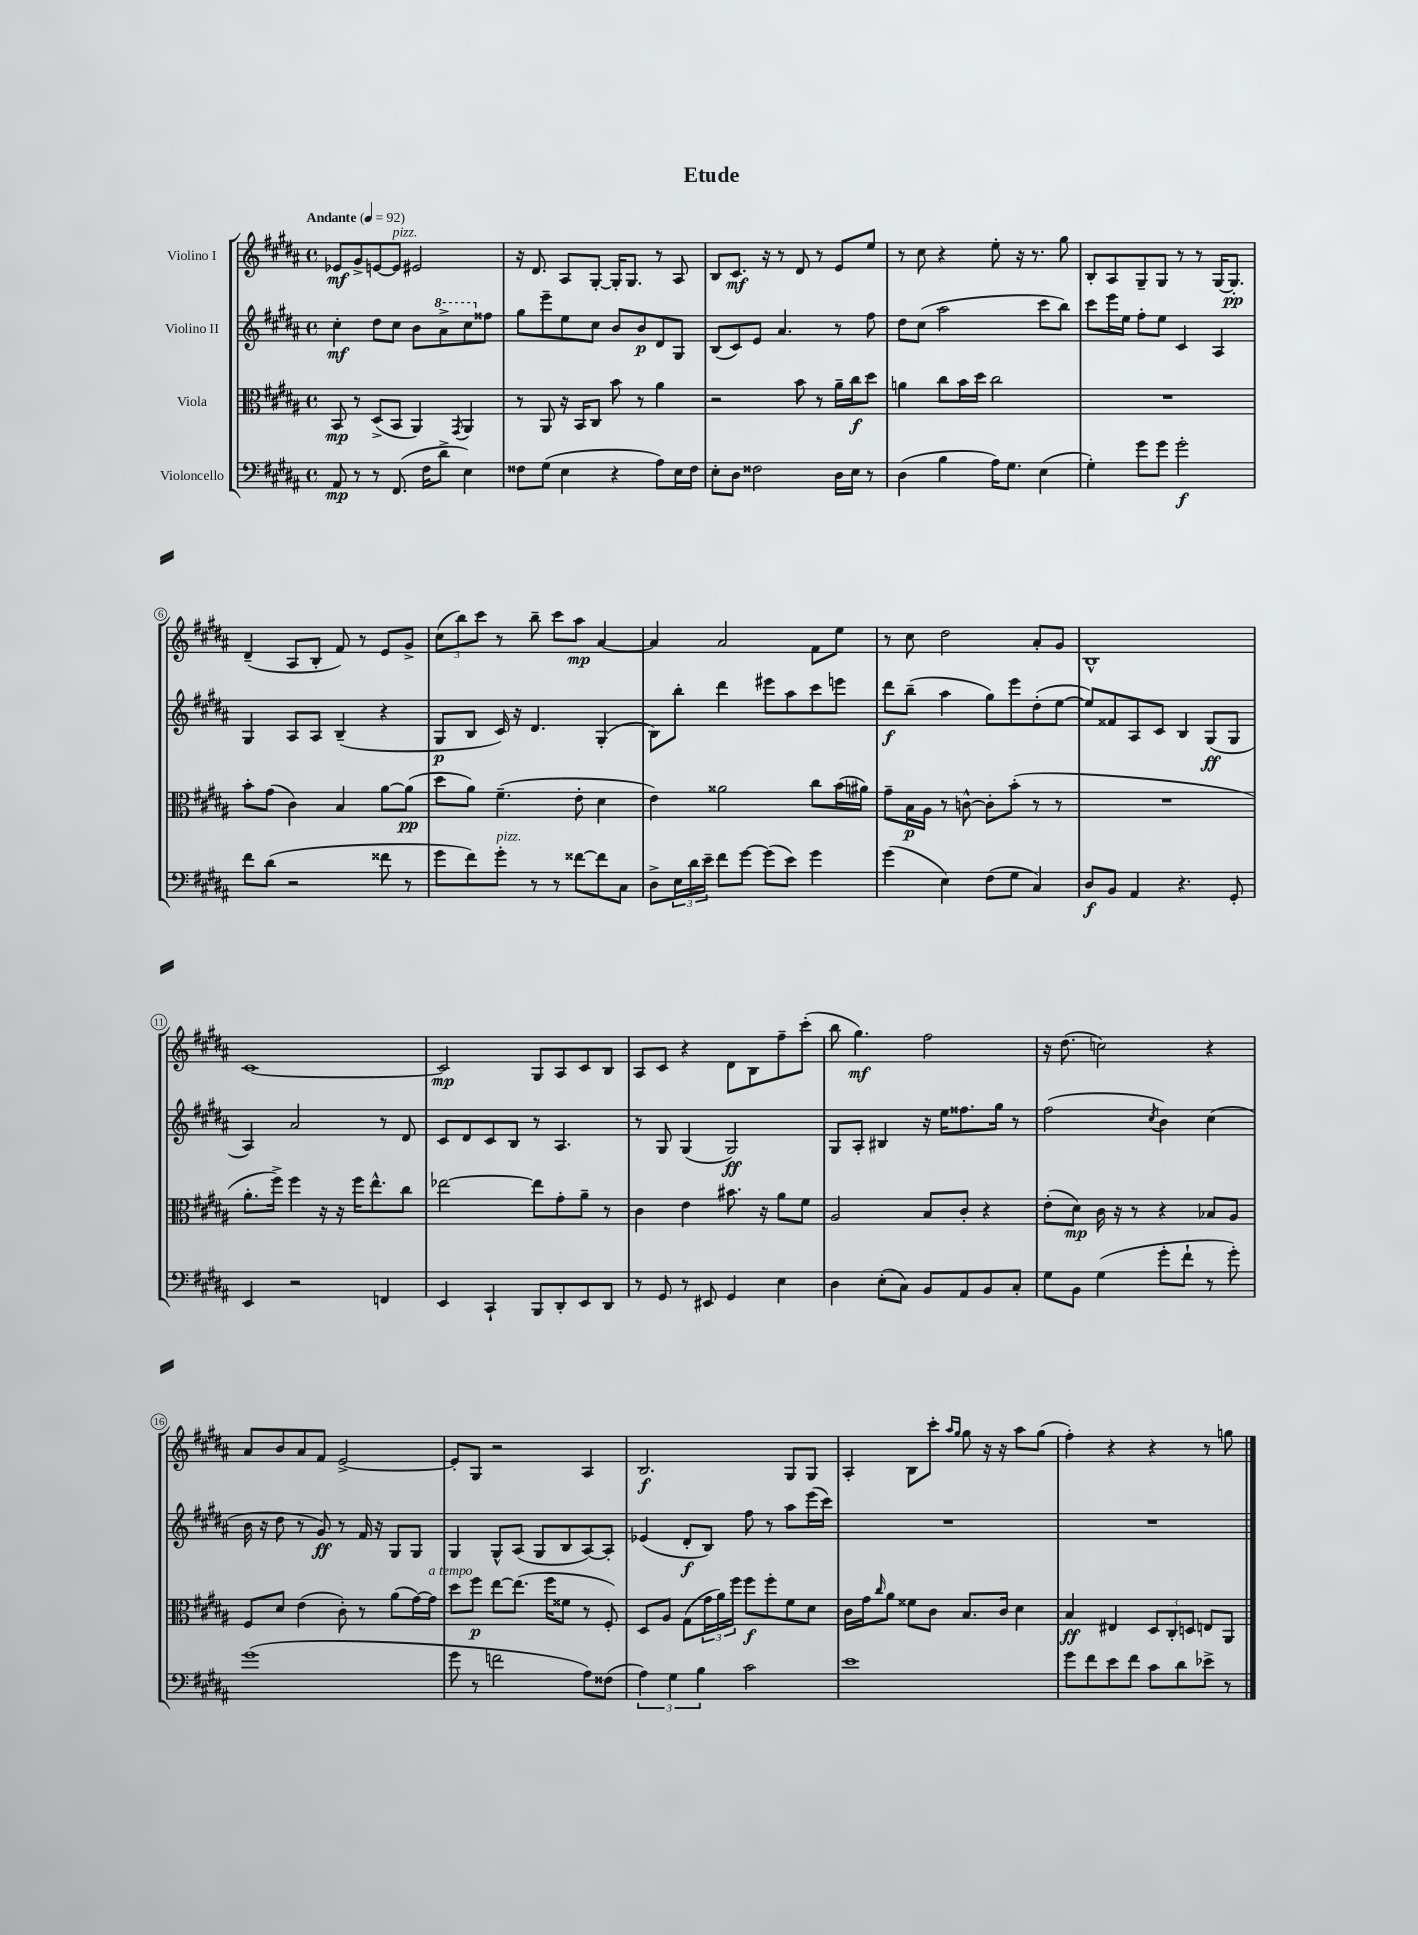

**kern	**kern	**kern	**kern
*staff4	*staff3	*staff2	*staff1
*clefF4	*clefC3	*clefG2	*clefG2
*k[f#c#g#d#a#]	*k[f#c#g#d#a#]	*k[f#c#g#d#a#]	*k[f#c#g#d#a#]
*M4/4	*M4/4	*M4/4	*M4/4
*met(c)	*met(c)	*met(c)	*met(c)
*MM92	*MM92	*MM92	*MM92
8AA#	8BB	4cc#'	8e-
8r	8r	.	8g#^
8r	(8D#^	8dd#	[8e
(8.FF#	8BB	8cc#	8e]
.	4AA#)	8b	2e#
16F#	.	.	.
8d#^	.	8aa#^	.
.	8qGG#	.	.
4E)	4AA#	8ccc#	.
.	.	8ff##	.
=	=	=	=
8F##	8r	8gg#	16r
.	.	.	8.d#
(8G#	8AA#	8eee~	.
4E	16r	8ee	8A#
.	16BB	.	.
.	8C#	8cc#	[8G#'
4r	8b	8b	16G#']
.	.	.	8.G#
.	8r	8b	.
8A#)	4a#	8d#	8r
16E	.	8G#	8A#
16F##	.	.	.
=	=	=	=
8E'	2r	(8B	8B
8D#	.	8c#)	8.c#
2F##	.	8e	.
.	.	.	16r
.	.	4.a#	8r
.	8b	.	8d#
.	8r	.	8r
16D#	16a#~	8r	8e
16E	16cc#	.	.
8r	8dd#	8ff#	8ee
=	=	=	=
(4D#	4a	8dd#	8r
.	.	(8cc#	8cc#
4B	8cc#	2aa#	4r
.	16b	.	.
.	16dd#	.	.
16A#)	2cc#	.	8ee'
8.G#	.	.	.
.	.	.	16r
.	.	.	8.r
(4E	.	8ccc#	.
.	.	8bb)	8gg#
=	=	=	=
4G#')	1r	8ccc#	8B'
.	.	16eee	8A#
.	.	16ee	.
8g#	.	8ff#'	8G#~
8g#	.	8ee	8G#
2g#'	.	4c#	8r
.	.	.	8r
.	.	4A#	[16G#
.	.	.	8.G#']
=	=	=	=
8f#	8b'	4G#	(4d#~
(8d#	(8g#	.	.
2r	4c#)	8A#	8A#
.	.	8A#	8B'
.	4B	(4B~	8f#)
.	.	.	8r
8f##	[8a#	4r	8e
8r	(8a#]	.	8g#^
=	=	=	=
8g#	8dd#	8G#	(12cc#
.	.	.	12bb)
8f#)	8a#)	8B	.
.	.	.	12ccc#
8g#'	(4.f#~	16c#)	8r
.	.	16r	.
8r	.	4.d#	8bb~
8r	.	.	8ccc#
[8f##	8e'	.	8aa#
8f##]	4d#	(4G#'	[4a#
8C#	.	.	.
=	=	=	=
8D#^	4e)	8B)	4a#]
24E	.	8bb'	.
24d#	.	.	.
24e~	.	.	.
8f#	2a##	4ddd#	2a#
[8g#	.	.	.
(8g#]	.	8eee#	.
8e)	.	8aa#	.
4g#	8cc#	8ccc#	8f#
.	(16b	8eee	8ee
.	16a#)	.	.
=	=	=	=
(4g#	8g#~	8ddd#	8r
.	16B	(8bb~	8cc#
.	16A#	.	.
4E)	8r	4aa#	2dd#
.	[8c^^	.	.
(8F#	8c']	8gg#)	.
8G#	(8b'	8eee	.
4C#)	8r	(8dd#'	8a#'
.	8r	[8ee	8g#
=	=	=	=
8D#	1r	8ee])	1B^^
8BB	.	8f##	.
4AA#	.	8A#	.
.	.	8c#	.
4.r	.	4B	.
.	.	(8G#	.
8GG#'	.	8G#	.
=	=	=	=
4EE	8.a#'	4A#)	[1c#
.	16ff#^)	.	.
2r	4ff#	2a#	.
.	16r	.	.
.	16r	.	.
.	16ff#	.	.
.	8.ee^^	.	.
4FF	.	8r	.
.	8cc#	8d#	.
=	=	=	=
4EE	[2ee-	8c#	2c#]
.	.	8d#	.
4CC#`	.	8c#	.
.	.	8B	.
8BBB	8ee-]	8r	8G#
8DD#'	8g#'	4.A#	8A#
8EE	8a#~	.	8c#
8DD#	8r	.	8B
=	=	=	=
8r	4c#	8r	8A#
8GG#	.	8G#	8c#
8r	4e	(4G#	4r
8EE#	.	.	.
4GG#	8.b#	2G#)	8d#
.	.	.	8B
.	16r	.	.
4E	8a#	.	8ff#~
.	8f#	.	(8ccc#'
=	=	=	=
4D#	2A#	8G#	8bb
.	.	8A#'	4.gg#)
(8E'	.	4B#	.
8C#)	.	.	.
8BB	8B	16r	2ff#
.	.	16ee	.
8AA#	8c#'	8.ff##	.
8BB	4r	.	.
.	.	16gg#	.
8C#'	.	8r	.
=	=	=	=
8G#	(8e'	(2ff#	16r
.	.	.	(8.dd#
8BB	8d#)	.	.
(4G#	16c#	.	2cc)
.	16r	.	.
.	8r	.	.
.	.	8qcc#	.
8g#'	4r	4b)	.
8f#`	.	.	.
8r	8B-	(4cc#	4r
8g#')	8A#	.	.
=	=	=	=
(1g#	8F#	16b	8a#
.	.	16r	.
.	8d#	8dd#	8b
.	(4e	8r	8a#
.	.	8g#)	8f#
.	8c#')	8r	[2e^
.	8r	16f#	.
.	.	16r	.
.	(8a#	8G#	.
.	[16g#)	8G#	.
.	16g#]	.	.
=	=	=	=
8g#	8dd#	4G#	8e']
8r	8ff#	.	8G#
2f	[8ee	8G#^^	2r
.	(8.ee]	(8A#	.
.	.	8G#	.
.	16ff#	.	.
.	8f##	8B	.
8A#)	8r	[8A#)	4A#
(8F##	8F#')	8A#']	.
=	=	=	=
6A#)	8D#	(4e-	2.B
.	8A#	.	.
6G#	.	.	.
.	(8G#	8d#'	.
6B	.	.	.
.	24g#	8B)	.
.	24a#)	.	.
.	24ff#	.	.
2c#	8ff#	8ff#	.
.	8ff#'	8r	.
.	8f#	8aa#	8G#
.	8d#	(16eee	8G#
.	.	16ccc#)	.
=	=	=	=
1e	16c#	1r	4A#'
.	16g#	.	.
.	16qqcc#	.	.
.	8a#	.	.
.	8f##	.	8B
.	8c#	.	8ccc#'
.	.	.	16qqaa#
.	.	.	16qqgg#
.	8.B	.	8gg#
.	.	.	16r
.	16c#	.	16r
.	4d#	.	8aa#
.	.	.	(8gg#
=	=	=	=
8g#	4B	1r	4ff#')
8f#	.	.	.
8e	4E#	.	4r
8f#	.	.	.
8c#	12D#	.	4r
.	12C#'	.	.
8d#	.	.	.
.	12D	.	.
8e-^	8E	.	8r
8r	8AA#	.	8gg
==	==	==	==
*-	*-	*-	*-
